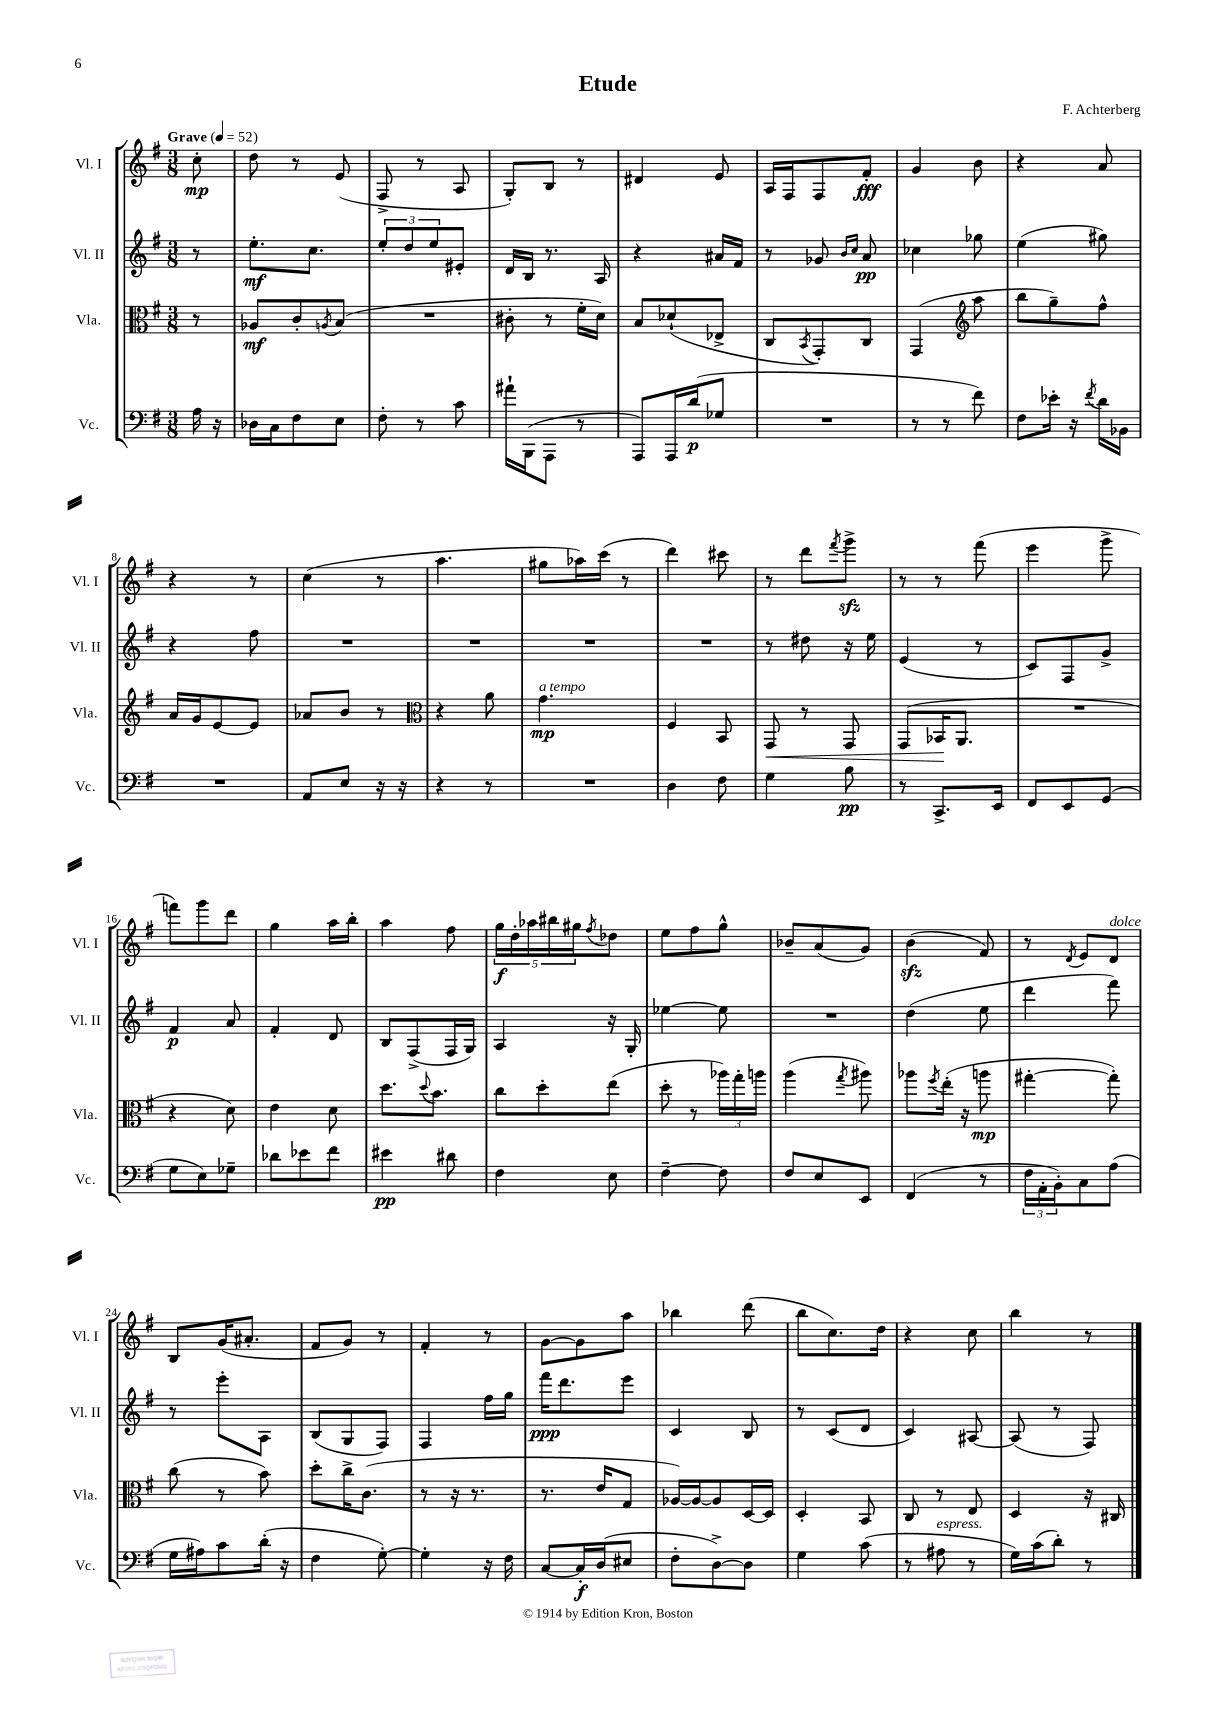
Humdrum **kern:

**kern	**kern	**kern	**kern
*staff4	*staff3	*staff2	*staff1
*clefF4	*clefC3	*clefG2	*clefG2
*k[f#]	*k[f#]	*k[f#]	*k[f#]
*M3/8	*M3/8	*M3/8	*M3/8
*MM52	*MM52	*MM52	*MM52
16A	8r	8r	8cc'
16r	.	.	.
=	=	=	=
16D-	8A-	8.ee'	8dd
16C	.	.	.
8F#	8c'	.	8r
.	.	8.cc	.
.	8qA	.	.
8E	(8B	.	(8e
=	=	=	=
8F#'	4.r	12ee'	8F#^
.	.	12dd	.
8r	.	.	8r
.	.	12ee	.
8c	.	8e#'	8A
=	=	=	=
16a#`	8c#'	16d	8G')
(16BBB	.	16B	.
8AAA	8r	8.r	8B
8r	16f#'	.	8r
.	16d)	16A	.
=	=	=	=
8AAA)	8B	4r	4d#
16AAA	(8d-`	.	.
(16d	.	.	.
8G-	8E-^	16a#	8e
.	.	16f#	.
=	=	=	=
4.r	8C	8r	16A
.	.	.	16F#
.	8qBB	.	.
.	8GG')	8g-	8F#
.	.	16qqb	.
.	.	16qqcc	.
.	8C	8a	8f#'
=	=	=	=
8r	(4GG	4cc-	4g
8r	.	.	.
*	*clefG2	*	*
8f#)	8aa	8gg-	8b
=	=	=	=
8F#	8bb	(4ee	4r
16e-'	8gg~)	.	.
16r	.	.	.
8qf#	.	.	.
16d	8ff#^^	8gg#)	8a
16BB-	.	.	.
=	=	=	=
4.r	16a	4r	4r
.	16g	.	.
.	[8e	.	.
.	8e]	8ff#	8r
=	=	=	=
8AA	8a-	4.r	(4cc
8E	8b	.	.
16r	8r	.	8r
16r	.	.	.
=	=	=	=
*	*clefC3	*	*
4r	4r	4.r	4.aa
8r	8a	.	.
=	=	=	=
4.r	4.g	4.r	8gg#
.	.	.	16aa-)
.	.	.	(16ccc
.	.	.	8r
=	=	=	=
4D	4F#	4.r	4ddd)
8F#	8BB	.	8ccc#
=	=	=	=
4G	8GG	8r	8r
.	8r	8dd#	8ddd
.	.	.	8qfff#
8B	8GG	16r	8ggg^
.	.	16ee	.
=	=	=	=
8r	(8GG	(4e	8r
8.CC^	16BB-	.	8r
.	8.AA	.	.
.	.	8r	(8fff#
16EE	.	.	.
=	=	=	=
8FF#	4.r	8c)	4eee
8EE	.	8F#	.
(8GG	.	8g^	8ggg^
=	=	=	=
8G	4r	4f#	8fff)
8E)	.	.	8ggg
8G-~	8d)	8a	8ddd
=	=	=	=
8d-	4e	4f#'	4gg
8e-	.	.	.
8f#	8d	8d	16aa
.	.	.	16bb'
=	=	=	=
4e#	8.dd	8B	4aa
.	.	(8F#^	.
.	8qqdd	.	.
.	8.b	.	.
8d#	.	16F#	8ff#
.	.	16G)	.
=	=	=	=
4F#	8cc	4A	20gg
.	.	.	20dd'
.	.	.	20aa-
.	8dd'	.	.
.	.	.	20bb#
.	.	.	20gg#
.	.	.	8qff#
8E	(8ee	16r	8dd-
.	.	16G'	.
=	=	=	=
[4F#~	8dd'	[4ee-	8ee
.	8r	.	8ff#
8F#]	24aa-)	8ee-]	8gg^^
.	24gg'	.	.
.	24aa	.	.
=	=	=	=
8F#	(4aa	4.r	8b-~
8E	.	.	(8a
.	8qgg	.	.
8EE	8aa#)	.	8g)
=	=	=	=
(4FF#	8aa-	(4dd	(4b
.	8qff#	.	.
.	(16ee'	.	.
.	16r	.	.
8r	8aa	8ee	8f#)
=	=	=	=
24F#	[4gg#'	4ddd	8r
24AA'	.	.	.
24BB')	.	.	.
.	.	.	8qd
8C	.	.	8e
(8A	8gg#'])	8fff#)	8d
=	=	=	=
16G	(8cc	8r	8B
16A#)	.	.	.
8c	8r	8eee'	(16g
.	.	.	8.a#'
(16d'	8b)	8A	.
16r	.	.	.
=	=	=	=
4F#	8dd'	(8B	8f#
.	16cc^	8G	8g)
.	(8.c	.	.
[8G')	.	8F#)	8r
=	=	=	=
4G']	8r	4F#	4f#'
.	16r	.	.
.	8.r	.	.
16r	.	16ff#	8r
16F#	.	16gg	.
=	=	=	=
[8C	8.r	16fff#	[8g
.	.	8.ddd	.
16C']	.	.	8g]
(16D	16e	.	.
8E#	8G	8eee	8aa
=	=	=	=
8F#'	[16A-)	4c	4bb-
.	16A-_	.	.
[8D^)	8A-]	.	.
8D]	[16D	8B	(8ddd
.	16D]	.	.
=	=	=	=
4G	4D'	8r	8bb
.	.	(8c	8.cc)
(8c	8BB	8d	.
.	.	.	16dd
=	=	=	=
8r	8C	4c)	4r
8A#	8r	.	.
8r	8E	[8A#	8cc
=	=	=	=
16G)	4D	(8A#]	4bb
(16c	.	.	.
8d')	.	8r	.
8r	16r	8F#)	8r
.	16C#	.	.
==	==	==	==
*-	*-	*-	*-
